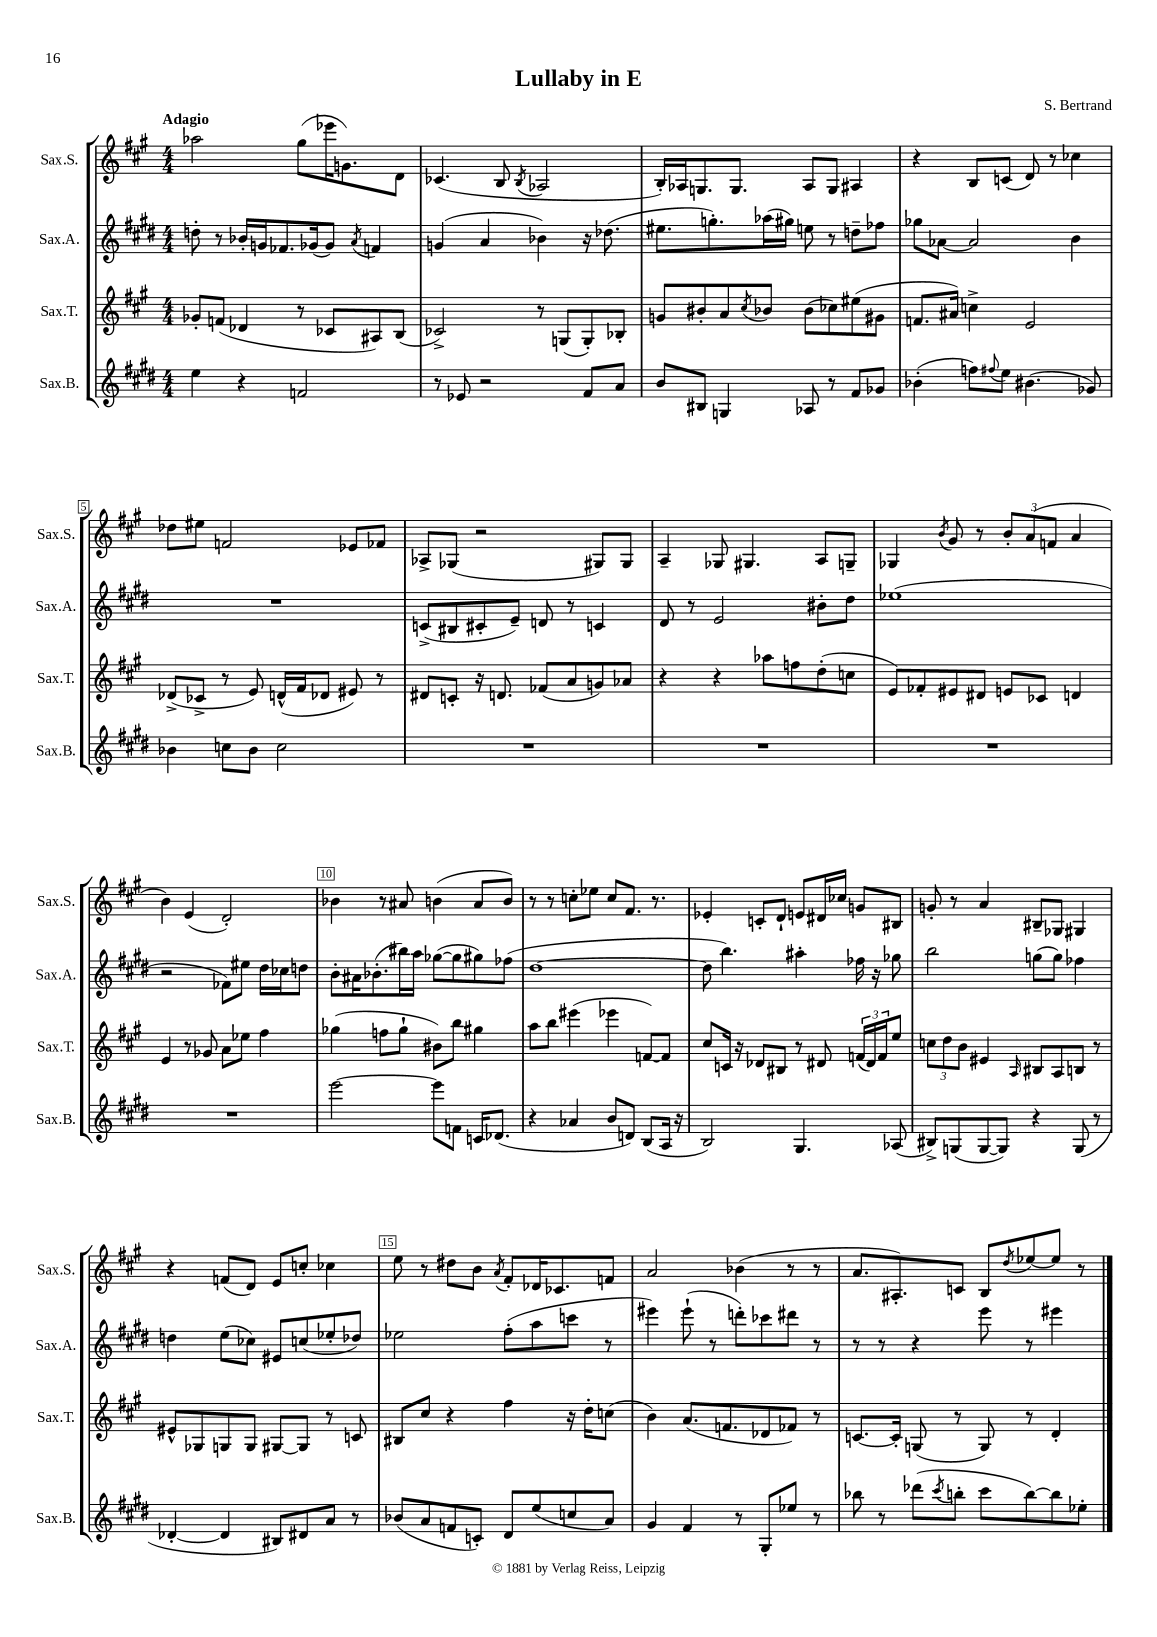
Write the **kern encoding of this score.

**kern	**kern	**kern	**kern
*part4	*part3	*part2	*part1
*staff4	*staff3	*staff2	*staff1
*I"Sax.B.	*I"Sax.T.	*I"Sax.A.	*I"Sax.S.
*I'Sax.B.	*I'Sax.T.	*I'Sax.A.	*I'Sax.S.
*clefG2	*clefG2	*clefG2	*clefG2
*k[f#c#g#d#]	*k[f#c#g#]	*k[f#c#g#d#]	*k[f#c#g#]
*M4/4	*M4/4	*M4/4	*M4/4
=1	=1	=1	=1
!	!	!	!LO:TX:a:B:t=Adagio
4ee\	8g-X'/L	8ddn'\	2aa-X\
.	(8fn/J	8r	.
4r	4d-X/	16b-X'/LL	.
.	.	16gn/J	.
.	.	8.f-X/	.
2fn/	8r	.	(8gg#\L
.	.	(16g-X/k	.
.	8c-X/L	8g-/J)	16eee-X\K
.	.	.	8.gn\)
.	.	8qa/	.
.	8A#X/)	4fn/	.
.	(8B/J	.	8d\J
=2	=2	=2	=2
8r	2c-X^/)	(4gn/	(4.c-X/
8e-X/	.	.	.
2r	.	4a/	.
.	.	.	8B/
.	.	.	8qB/
.	8r	4b-X\)	2A-X/
.	(8Gn/L	.	.
8f#/L	8G'/)	16r	.
.	.	(8.dd-X\	.
8a/J	8B-X'/J	.	.
=3	=3	=3	=3
8b/L	8gn/L	8.ee#X\L	16B'/LL)
.	.	.	16A-X/J
8B#X/J	8b#X'/	.	8.Gn/
.	.	8.ggn'\)	.
4Gn/	8a/	.	.
.	.	.	8.G/J
.	8qcc#/	.	.
.	8b-X/J	(16aa-X\L	.
.	.	16gg#X\JJ)	.
8A-X/	(8b-\L	8een\	8A-/L
8r	8cc-X\)	8r	8G/J
8f#/L	(8ee#X\	8ddn~\L	4A#X/
8g-X/J	8g#X\J	8ff-X\J	.
=4	=4	=4	=4
(4b-X'\	8.fn/L	8gg-X\L	4r
.	.	[8a-X\J	.
.	16a#X/Jk)	.	.
8ffn\L)	4ccn^\	2a-/]	8B/L
8qqff#X/	.	.	.
8ee\J	.	.	(8cn/J
(4.b#X\	2e/	.	8d/)
.	.	.	8r
.	.	4b\	4cc-X\
8g-X/)	.	.	.
!!LO:LB:g=z
=5	=5	=5	=5
4b-X\	(8d-X^/L	1r	8dd-X\L
.	8c-X^/J	.	8ee#X\J
8ccn\L	8r	.	2fn/
8b-\J	8e/)	.	.
2cc\	(16dn^^/LL	.	.
.	16f#/J	.	.
.	8d-X/J	.	.
.	8e#X/)	.	8e-X/L
.	8r	.	8f-X/J
=6	=6	=6	=6
1r	8d#X/L	(8cn^/L	8A-X^/L
.	8cn'/J	8B#X/	(8G-X/J
.	16r	8c#X'/	2r
.	8.dn/	.	.
.	.	8e~/J)	.
.	(8f-X/L	8dn/	.
.	8a/	8r	.
.	8gn/)	4cn/	8G#X/L)
.	8a-X/J	.	8G#/J
=7	=7	=7	=7
1r	4r	8d#/	4A~/
.	.	8r	.
.	4r	2e/	8G-X/
.	.	.	4.G#X/
.	8aa-X\L	.	.
.	8ffn\	.	.
.	(8dd'\	8b#X'\L	8A/L
.	8ccn\J	8dd#\J	8Gn~/J
=8	=8	=8	=8
1r	8e/L)	(1ee-X	4G-X/
.	8f-X'/	.	.
.	.	.	8qb/
.	8e#X/	.	8g#/
.	8d#X/J	.	8r
.	8en/L	.	12b'/L
.	.	.	(12a/
.	8c-X/J	.	.
.	.	.	12fn/J
.	4dn/	.	4a/
!!LO:LB:g=z
=9	=9	=9	=9
1r	4e/	2r	4b\)
.	8r	.	(4e/
.	8g-X/	.	.
.	8a\L	8f-X\L)	2d'/)
.	8ee-X\J	8ee#X\J	.
.	4ff#\	16dd#\LL	.
.	.	16cc-X\J	.
.	.	8ddn\J	.
=10	=10	=10	=10
[2eee\	(4gg-X\	8b'\L	4b-X\
.	.	16a#X\K	.
.	.	(8.b-X'\	.
.	8ffn\L	.	8r
.	8gg-`\J	16bb#X\L)	8a#X/
.	.	16aa\JJ	.
8eee\L]	8b#X\L)	([8gg-X\L	(4bn\
8fn\J	8bb\J	8gg-\]	.
16cn/KL	4gg#X\	8gg#X\)	8a#/L
(8.d-X/J	.	.	.
.	.	(8ff-X\J	8b/J)
=11	=11	=11	=11
4r	8aa\L	[1dd#	8r
.	8bb\J	.	8r
4a-X/	(4eee#X\	.	8ccn'\L
.	.	.	8ee-X\J
8b/L	4eee-X\	.	8cc/L
8dn/J)	.	.	8.f#/J
(8B/L	[8fn/L)	.	.
.	.	.	8.r
16A/Jk	8f/J]	.	.
16r	.	.	.
=12	=12	=12	=12
2B/)	8cc#/L	8dd#\]	4e-X'/
.	16cn/Jk	4.bb\)	.
.	16r	.	.
.	8d-X/L	.	8cn'/L
.	8B#X/J	.	8d`/J
4.G#/	8r	4aa#X'\	8en/L
.	8d#X/	.	16d#X/L
.	.	.	16cc-X/JJ
.	(24fn/LL	16ff-X\	8gn/L
.	24d#/)	.	.
.	.	16r	.
.	24f/J	.	.
(8A-X/	8ee/J	8gg-X\	8B#X/J
=13	=13	=13	=13
8B#X^/L)	12ccn\L	2bb\	8gn'/
.	12dd\	.	.
(8Gn/	.	.	8r
.	12b\J	.	.
[8G/	4e#X/	.	4a/
8G/J])	.	.	.
.	16qqA/	.	.
4r	8B#X/L	(8ggn\L	8B#X~/L
.	8A/	8gg\J)	8G-X/J
(8G/	8Bn/J	4ff-X\	4G#X/
8r	8r	.	.
!!LO:LB:g=z
=14	=14	=14	=14
[4d-X'/	8e#X^^/L	4ddn\	4r
.	8G-X/	.	.
4d-/]	8Gn/	(8ee\L	(8fn/L
.	8G/J	8cc-X\J)	8d/J)
8B#X/L)	[8G#X/L	8e#X/L	8e/L
8d#X/	8G#/J]	(8ccn/	8ccn'/J
8a/J	8r	8ee-X'/	4cc-X\
8r	8cn/	8dd-X/J)	.
=15	=15	=15	=15
(8b-X/L	8B#X/L	2ee-X\	8ee\
8a/	8cc#/J	.	8r
8fn/	4r	.	8dd#X\L
8cn'/J)	.	.	8b\J
.	.	.	8qa/
8d#/L	4ff#\	(8ff#'\L	8f#'/L
(8ee/	.	8aa\	16d-X/K
.	.	.	8.c-X/
8ccn/	16r	8cccn\J	.
.	16dd'\KL	.	.
8a/J)	(8ccn\J	8r	8fn/J
=16	=16	=16	=16
4g#/	4b\)	4eee#X\)	2a/
4f#/	(8.a/L	(8eee#`\	.
.	.	8r	.
.	8.fn/	.	.
8r	.	8dddn'\L)	(4b-X\
8G#'/L	8d-X/	8ccc-X\	.
8ee-X/J	8f-X/J)	8ddd#X\J	8r
8r	8r	8r	8r
=17	=17	=17	=17
8bb-X\	[8.cn/L	8r	8.a/L
8r	.	8r	.
.	16c'/Jk]	.	8.A#X'/)
(8ddd-X\L	(8Gn/	4r	.
8qccc#/	.	.	.
8bbn'\J	8r	.	8cn/J
8ccc#\L	8G/)	8eee\	8B/L
.	.	.	8qdd/
[8bb\)	8r	8r	[8ee-X/
8bb\]	4d'/	4eee#X\	8ee-/J]
8ee-X'\J	.	.	8r
==	==	==	==
*-	*-	*-	*-
